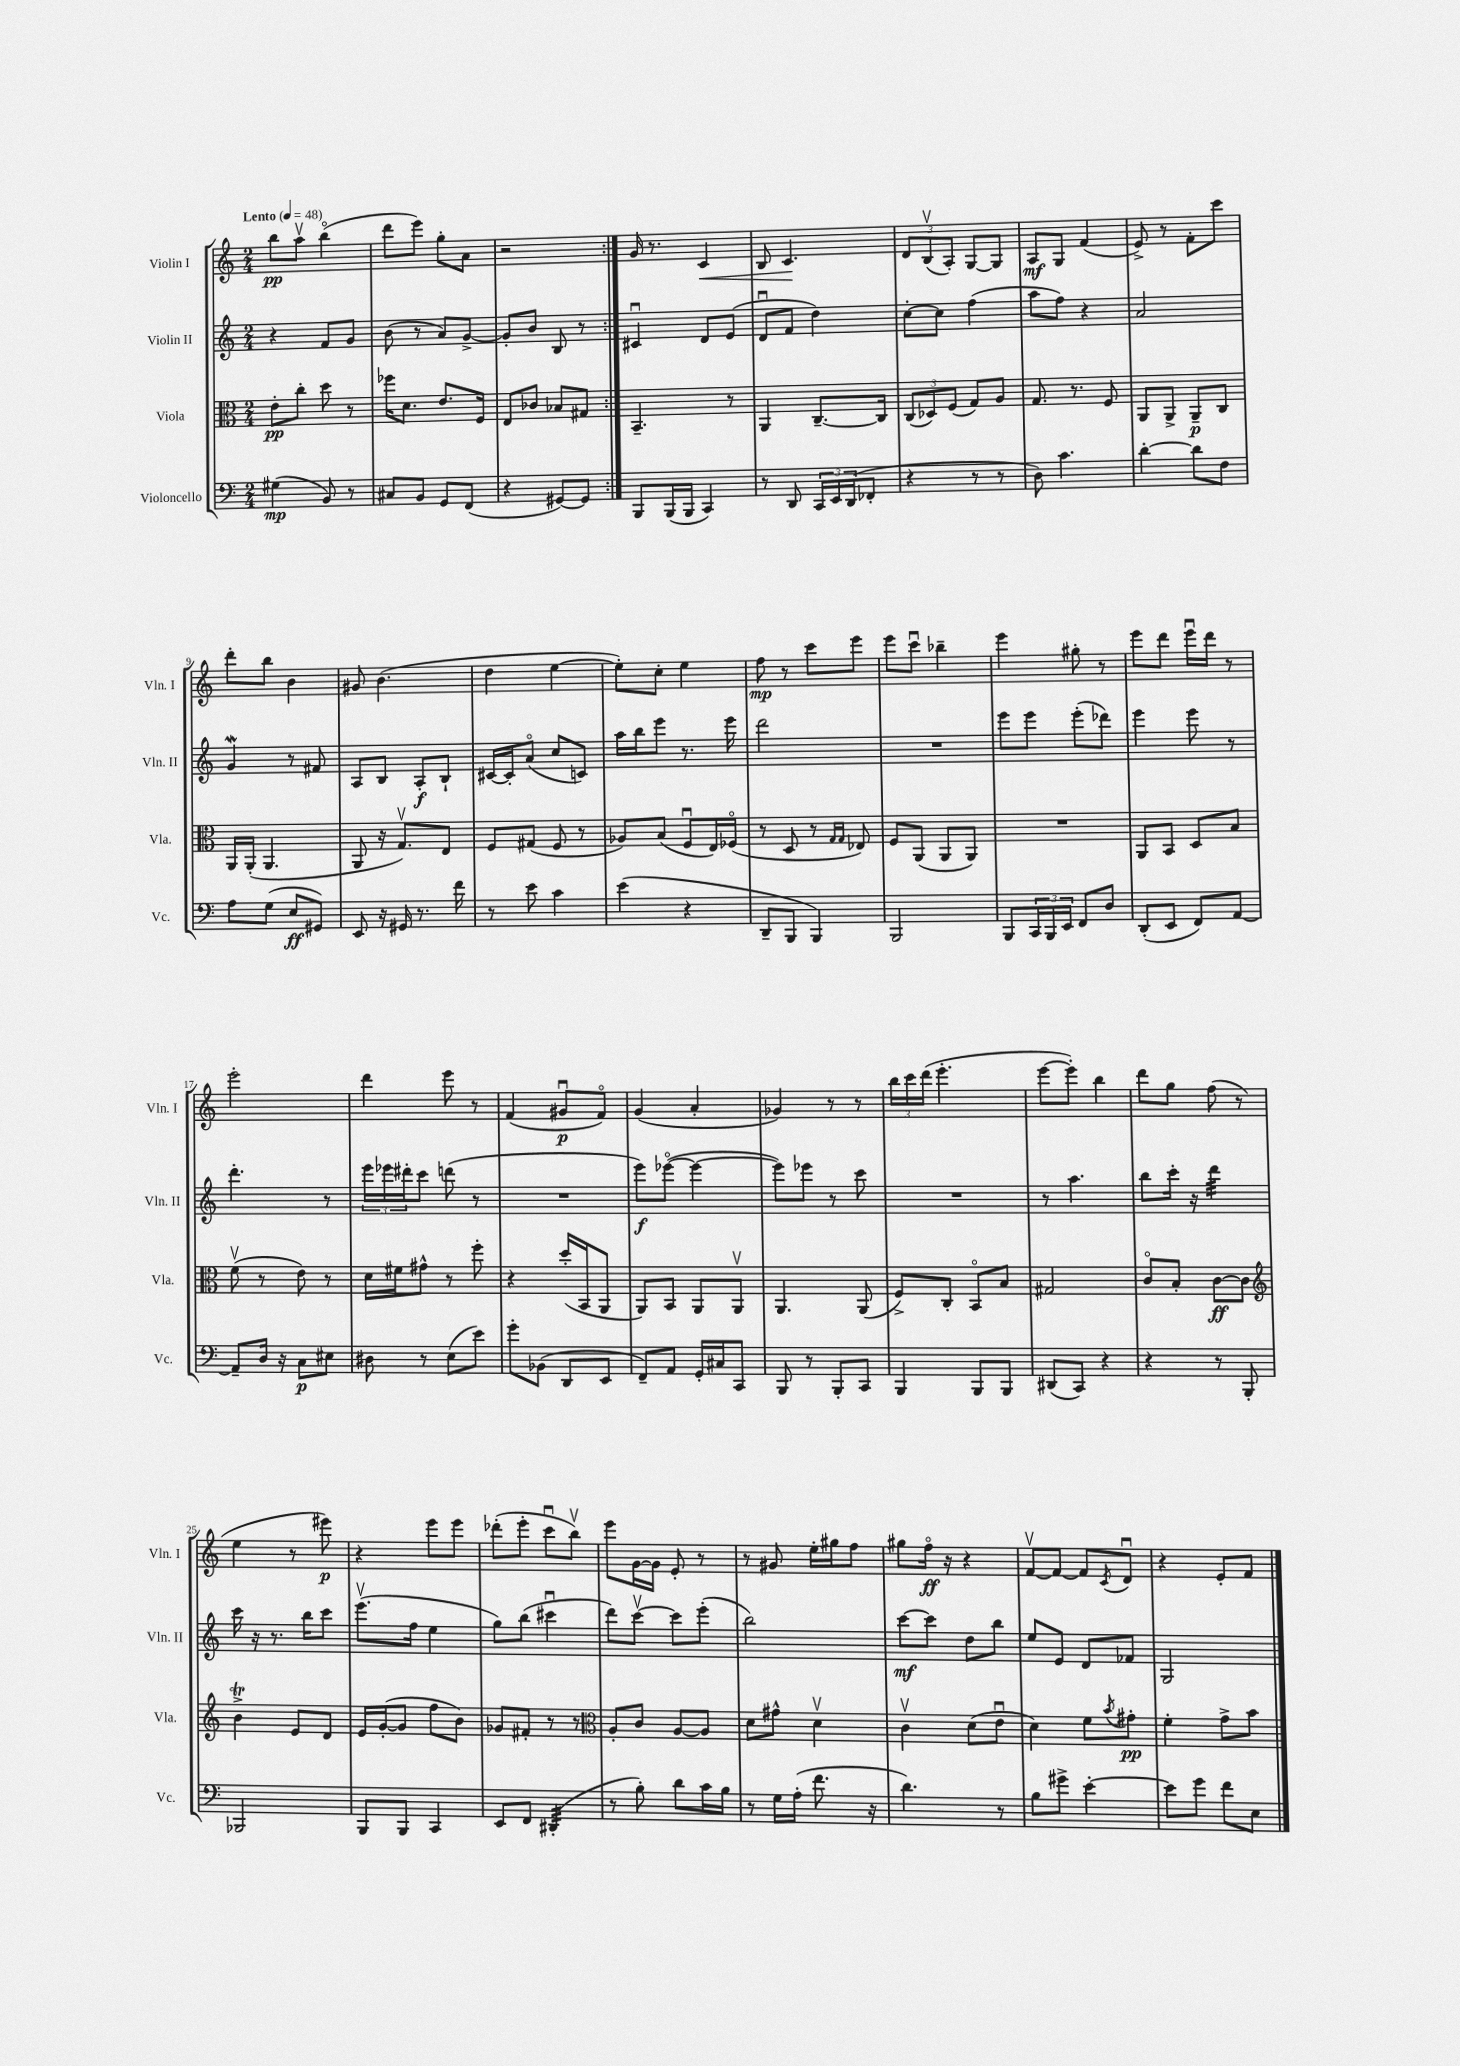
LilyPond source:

<<
\new StaffGroup <<
\new Staff = "s0" \with { instrumentName = "Violin I" shortInstrumentName = "Vln. I" } {
    \clef treble \key c \major \numericTimeSignature \time 2/4 \tempo "Lento" 4 = 48
    \repeat volta 2 { b''8\pp a''8\upbow b''4\flageolet( |
    d'''8 e'''8) g''8-. a'8 |
    r2 | }
    g'16 r8. c'4\< |
    b8 c'4.\! |
    \tuplet 3/2 { d'8 b8\upbow( a8-.) } g8~ g8 |
    a8\mf g8 f'4( |
    e'8->) r8 f'8-. c'''8 |
    d'''8-. b''8 b'4 |
    gis'8 b'4.( |
    d''4 e''4~ |
    e''8-.) c''8-. e''4 |
    f''8\mp r8 c'''8 e'''8 |
    e'''8 c'''8\downbow bes''4-- |
    e'''4 gis''8-. r8 |
    e'''8 d'''8 e'''16\downbow d'''16 r8 |
    e'''2-. |
    d'''4 e'''8 r8 |
    f'4( gis'8\downbow\p f'8\flageolet) |
    g'4( a'4-. |
    ges'4) r8 r8 |
    \tuplet 3/2 { b''16 c'''16 d'''16( } e'''4.-. |
    e'''8~ e'''8-.) b''4 |
    d'''8 g''8 f''8( r8 |
    e''4 r8 eis'''8\p) |
    r4 e'''8 e'''8 |
    des'''8-.( e'''8-. c'''8\downbow b''8\upbow) |
    e'''8 g'16~ g'16 e'8-. r8 |
    r8 gis'8 e''16-. gis''16 f''8 |
    gis''8 f''16\flageolet\ff r16 r4 |
    f'8~\upbow f'8~ f'8 \acciaccatura { c'8 } d'8\downbow |
    r4 e'8-. f'8 \bar "|." |
}
\new Staff = "s1" \with { instrumentName = "Violin II" shortInstrumentName = "Vln. II" } {
    \clef treble \key c \major \numericTimeSignature \time 2/4
    \repeat volta 2 { r4 f'8 g'8 |
    b'8( r8 a'8) g'8~-> |
    g'8-. b'8 b8 r8 | }
    cis'4\downbow d'8 e'8( |
    d'8\downbow f'8 d''4) |
    c''8~-. c''8 f''4( |
    a''8 f''8) r4 |
    a'2 |
    g'4\mordent r8 fis'8 |
    a8 b8 a8-.\f b8-! |
    cis'16~ cis'16-. a'8\flageolet( c''8 c'8) |
    a''16 b''16 e'''8 r8. e'''16 |
    d'''2 |
    R2 |
    e'''8 e'''8 e'''8-.( des'''8) |
    e'''4 e'''8 r8 |
    d'''4.-. r8 |
    \tuplet 3/2 { e'''16 ees'''16 dis'''16-. } c'''8 d'''8( r8 |
    R2 |
    e'''8\f) ees'''8~\flageolet( ees'''4~ |
    ees'''8) ees'''8 r8 c'''8 |
    R2 |
    r8 a''4. |
    b''8 c'''16-. r16 d'''4:32 |
    c'''16 r16 r8. b''16 c'''8 |
    e'''8.\upbow( f''16 e''4 |
    g''8) b''8( cis'''4\downbow |
    d'''8) c'''8~\upbow c'''8 e'''8-.( |
    b''2) |
    c'''8~\mf c'''8 d''8 b''8 |
    e''8 e'8 d'8 fes'8 |
    g2 \bar "|." |
}
\new Staff = "s2" \with { instrumentName = "Viola" shortInstrumentName = "Vla." } {
    \clef alto \key c \major \numericTimeSignature \time 2/4
    \repeat volta 2 { e'8-.\pp c''8-. d''8 r8 |
    fes''16 d'8. e'8. f16 |
    e8 ces'8 bes8 gis8 | }
    b,4.-- r8 |
    a,4 c8.~-- c16 |
    \tuplet 3/2 { c8( des8) f8( } g8) a8 |
    g8. r8. f8 |
    a,8 a,8-> a,8--\p c8 |
    a,16 a,16-.( a,4. |
    a,8 r16 g8.\upbow) e8 |
    f8 gis8( f8 r8 |
    aes8) b8( f8\downbow e16) fes16\flageolet( |
    r8 d8 r8 \grace { g16 g16 } ees8) |
    f8 a,8( a,8 a,8) |
    R2 |
    a,8 b,8 d8 b8 |
    f'8\upbow( r8 e'8) r8 |
    d'16 fis'16 gis'8-^ r8 f''8-. |
    r4 d''16-.( b,16 a,8 |
    a,8) b,8 a,8 a,8\upbow |
    a,4. a,8( |
    f8->) c8-. b,8\flageolet b8 |
    gis2 |
    c'8\flageolet b8-. c'8~\ff c'8 |
    \clef treble b'4->\trill e'8 d'8 |
    e'16 g'16~-.( g'8 f''8 b'8) |
    ges'8 fis'8-. r8 r8 |
    \clef alto a8-. c'8 a8~ a8 |
    d'8 gis'8-^ d'4\upbow |
    c'4\upbow d'8( e'8\downbow |
    d'4) f'8 \acciaccatura { b'8 } gis'8-.\pp |
    f'4-. g'8-> b'8 \bar "|." |
}
\new Staff = "s3" \with { instrumentName = "Violoncello" shortInstrumentName = "Vc." } {
    \clef bass \key c \major \numericTimeSignature \time 2/4
    \repeat volta 2 { gis4\mp( b,8) r8 |
    cis8 b,8 g,8 f,8( |
    r4 gis,8~) gis,8 | }
    b,,8 b,,16( b,,16 c,4) |
    r8 d,8 \tuplet 3/2 { c,16 e,16 d,16( } fes,8-. |
    r4 r8 r8 |
    d8) c'4. |
    d'4~-. d'8 f8 |
    a8 g8( e8\ff gis,8) |
    e,8 r16 gis,16 r8. f'16 |
    r8 e'8 c'4 |
    e'4( r4 |
    d,8-- b,,8 b,,4) |
    b,,2 |
    b,,8 \tuplet 3/2 { c,16 b,,16 e,16 } f,8 d8 |
    d,8-.( e,8 f,8) a,8~ |
    a,8-- d16 r16 c8\p eis8 |
    dis8 r8 e8( e'8) |
    g'8-. bes,8( d,8 e,8 |
    f,8--) a,8 g,16-. cis16 c,8 |
    b,,8 r8 b,,8-. c,8 |
    b,,4 b,,8 b,,8 |
    dis,8( c,8) r4 |
    r4 r8 b,,8-. |
    bes,,2 |
    b,,8 b,,8 c,4 |
    e,8 f,8 dis,4:32-.( |
    r8 b8-.) d'8 c'16 b16 |
    r8 g16 a16-.( f'8. r16 |
    d'4.) r8 |
    b8 gis'8-> e'4~-. |
    e'8 g'8 f'8 e8 \bar "|." |
}
>>
>>
